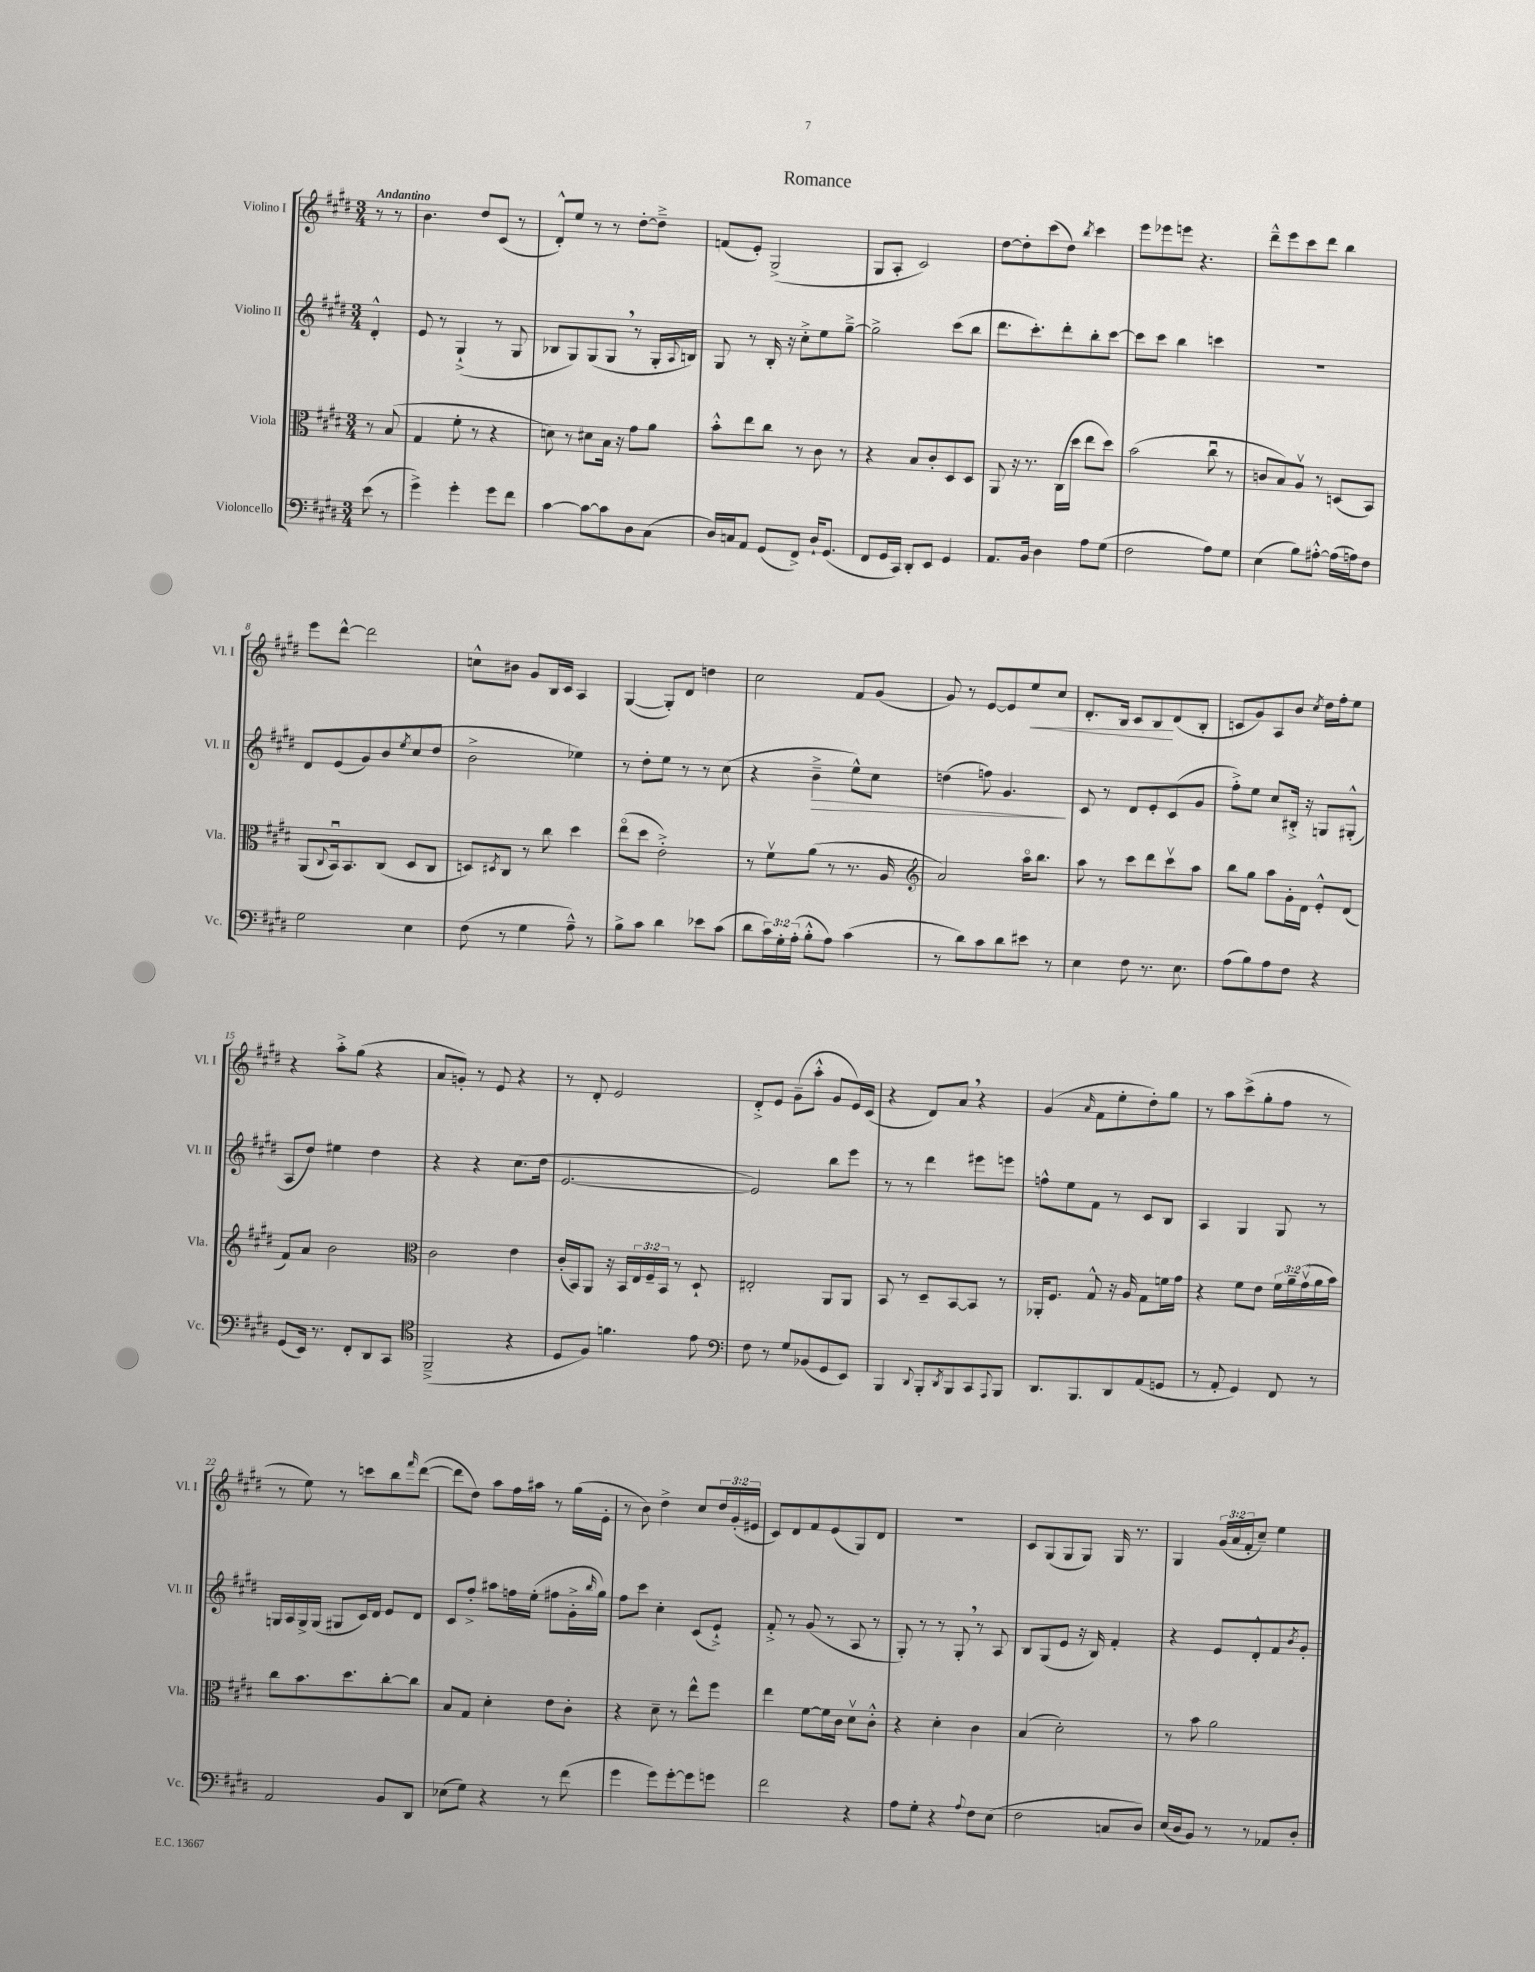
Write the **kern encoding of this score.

**kern	**kern	**kern	**dynam	**kern	**dynam
*part4	*part3	*part2	*part2	*part1	*part1
*staff4	*staff3	*staff2	*staff2	*staff1	*staff1
*I"Violoncello	*I"Viola	*I"Violino II	*	*I"Violino I	*
*I'Vc.	*I'Vla.	*I'Vl. II	*	*I'Vl. I	*
*clefF4	*clefC3	*clefG2	*	*clefG2	*
*k[f#c#g#d#]	*k[f#c#g#d#]	*k[f#c#g#d#]	*	*k[f#c#g#d#]	*
*M3/4	*M3/4	*M3/4	*	*M3/4	*
=	=	=	=	=	=
!	!	!	!	!LO:TX:a:B:t=Andantino	!
(8e\	8r	4d#'^^/	.	8r	.
8r	(8B/	.	.	8r	.
=1	=1	=1	=1	=1	=1
4g#^\)	4G#/	8e/	.	4.b\	.
.	.	8r	.	.	.
4g#'\	8f#'\	(4G#`^/	.	.	.
.	8r	.	.	8dd#/L	.
8g#\L	4r	8r	.	(8c#/J	.
8f#\J	.	8G#/	.	8r	.
=2	=2	=2	=2	=2	=2
[4c#\	8dn\)	8B-X/L	.	8d#'^^/L)	.
.	8r	8G#/)	.	8ee/J	.
8c#\L_	8d#X\L	(8G#/	.	8r	.
8c#\]	16B\Jk	8G#,/J	.	8r	.
.	16r	.	.	.	.
8D#\	8g#\L	8r	.	[8dd#'\L	.
(8C#\J	8a\J	16G#'/LL	.	8dd#~^\J]	.
.	.	8qqA/	.	.	.
.	.	16Bn/JJ)	.	.	.
=3	=3	=3	=3	=3	=3
16D#/LL)	8b'^^\L	8G#/	.	(8fn/L	.
16Cn/J	.	.	.	.	.
8AA/J	8ee\	8r	.	8e'/J)	.
(8GG#/L	8cc#\J	16B'/	.	(2G#^/	.
.	.	16r	.	.	.
8FF#^/J)	8r	8cc#'^\L	.	.	.
16D#`/KL	8c#\	8ee\	.	.	.
(8.GG#/J	.	.	.	.	.
.	8r	[8gg#~^\J	.	.	.
=4	=4	=4	=4	=4	=4
8FF#/L	4r	2gg#^\]	.	8G#/L	.
16GG#/L	.	.	.	8A'/J	.
16CC#/JJ)	.	.	.	.	.
8DD#'/L	8B/L	.	.	2c#/)	.
8EE/J	8c#'/	.	.	.	.
4GG#/	8D#/	(8ccc#\L	.	.	.
.	8D#/J	8bb\J	.	.	.
=5	=5	=5	=5	=5	=5
8.AA/L	8AA/	8.ddd#\L	.	[8dd#\L	.
.	16r	.	.	8dd#'\]	.
16BB/Jk	8.r	8.ccc#'\)	.	.	.
4D#\	.	.	.	(8ccc#\	.
.	(16C#\LL	8ddd#'\	.	8dd#\J)	.
.	16dd#\JJ	.	.	.	.
.	.	.	.	8qbb/	.
8A\L	8ee\L	8bb'\	.	4ccc#\	.
(8G#\J	8dd#\J)	[8ccc#\J	.	.	.
=6	=6	=6	=6	=6	=6
2F#\	(2b\	8ccc#\L]	.	8eee\L	.
.	.	8ccc#\J	.	8eee-X\	.
.	.	4bb\	.	8eeen\J	.
.	.	.	.	4.r	.
8A\L)	8cc#u\	4cccn\	.	.	.
8G#\J	8r	.	.	.	.
=7	=7	=7	=7	=7	=7
(4E\	8cn/L	2.r	.	8ddd#~^^\L	.
.	8B/)	.	.	8eee\	.
8B\L)	8Av/J	.	.	8ccc#\	.
[8A#X'^^\J	8r	.	.	8ddd#\J	.
(16A#\LL]	(8Dn/L	.	.	4bb\	.
16An\J)	.	.	.	.	.
8F#\J	8BB/J)	.	.	.	.
!!LO:LB:g=z
=8	=8	=8	=8	=8	=8
2G#\	(8AA/L	8d#/L	.	8eee\L	.
.	8qqC#/	.	.	.	.
.	16BBu/k)	(8e/	.	[8ddd#^^\J	.
.	8.BB/	.	.	.	.
.	.	8g#/)	.	2ddd#\]	.
.	(8C#/J	8b/	.	.	.
.	.	8qee/	.	.	.
4E\	8D#/L	(8cc#/	.	.	.
.	8C#/J	8dd#/J	.	.	.
=9	=9	=9	=9	=9	=9
(8F#\	8Dn/L)	2b^\	.	8ccn^^\L	.
.	8qD#X/	.	.	.	.
8r	8C#/J	.	.	8b#X\J	.
4G#\	8r	.	.	8g#/L	.
.	8cc#\	.	.	16B/L	.
.	.	.	.	16c#/JJ	.
8A~^^\)	4dd#\	4ee-X\)	.	4A/	.
8r	.	.	.	.	.
=10	=10	=10	=10	=10	=10
8B^\L	(8ee\L	8r	.	([4G#/	.
8c#\J	8dd#\J	8dd#'\L	.	.	.
4d#\	2e'^\)	8ee\J	.	8G#'/L])	.
.	.	8r	.	8d#/J	.
8e-X\L	.	8r	.	4ddn\	.
(8c#\J	.	(8cc#\	.	.	.
=11	=11	=11	=11	=11	=11
8d#\L	8r	4r	.	2cc#\	.
24c#\L)	8f#v\L	.	.	.	.
24G#'\	.	.	.	.	.
(24A'\JJ	.	.	.	.	.
!	!	!	!LO:HP:b	!	!
8B'^^\L	(8a\J	4b~^\	>	.	.
8A\J)	8r	.	.	.	.
(4c#\	8.r	8ee^^\L)	.	8f#/L	.
.	.	8cc#\J	.	(8g#/J	.
.	16A/	.	.	.	.
=12	=12	=12	=12	=12	=12
*	*clefG2	*	*	*	*
8r	2a/)	(4ddn\	.	8g#/)	.
8d#\L)	.	.	.	8r	.
8c#\	.	8ffn\)	.	[8e/L	.
8d#\	.	4.g#/	.	8e/]	.
!	!	!	!	!	!LO:HP:b
8e#X\J	16aa\KL	.	.	8ee/	<
.	8.bb\J	.	.	.	.
8r	.	.	.	8cc#/J	.
.	.	.	]	.	.
=13	=13	=13	=13	=13	=13
4E\	8aa\	8c#/	.	8.d#'/L	.
.	8r	8r	.	.	.
.	.	.	.	16B/Jk	.
8F#\	8ccc#\L	8d#/L	.	8c#/L	.
8.r	8ddd#\	8e'/	.	8B/	.
.	8ccc#v\	(8c#/	.	(8d#/	[
8.E\	.	.	.	.	.
.	8aa\J	8g#/J	.	8B'/J	.
=14	=14	=14	=14	=14	=14
(8A\L	8bb\L	8ff#'^\L)	.	8cn/L	.
8B\)	8gg#\J	8ee\J	.	8g#/)	.
8A\	8aa\L	8cc#/L	.	8A/	.
8F#\J	16g#'\L	16B#X'^/Jk	.	8b/J	.
.	16d#\JJ	16r	.	.	.
.	.	.	.	8qcc#/	.
4r	8e'^^/L	8Gn/L	.	16dd#\LL	.
.	.	.	.	16ff#'\J	.
.	(8d#/J	(8G#X'^^/J	.	8ee\J	.
!!LO:LB:g=z
=15	=15	=15	=15	=15	=15
(8GG#/L	8f#/L)	8A/L	.	4r	.
16EE/Jk)	8a/J	8dd#/J)	.	.	.
8.r	.	.	.	.	.
.	2b\	4ee#X\	.	8aa'^\L	.
8FF#'/L	.	.	.	(8gg#\J	.
8DD#/	.	4dd#\	.	4r	.
8CC#/J	.	.	.	.	.
=16	=16	=16	=16	=16	=16
*clefC4	*clefC3	*	*	*	*
(2FF#~^/	2c#\	4r	.	8a/L	.
.	.	.	.	8gn'/J)	.
.	.	4r	.	8r	.
.	.	.	.	8e/	.
4r	4e\	(8.cc#\L	.	4r	.
.	.	16dd#\Jk	.	.	.
=17	=17	=17	=17	=17	=17
8D#/L	(16c#'/LL	[2.e/	.	8r	.
.	16BB/J)	.	.	.	.
8F#/J)	8AA/J	.	.	8d#'/	.
4.fn\	16r	.	.	2e/	.
.	16BB/LL	.	.	.	.
.	24E/	.	.	.	.
.	24F#~/	.	.	.	.
.	24BB/JJ	.	.	.	.
.	8r	.	.	.	.
8e\	8D#`/	.	.	.	.
=18	=18	=18	=18	=18	=18
*clefF4	*	*	*	*	*
8F#\	2E#X'/	2e/])	.	8d#'^/L	.
8r	.	.	.	8e/J	.
8G#/L	.	.	.	(8g#~\L	.
(8BB-X/	.	.	.	8aa'^^\J	.
8GG#/	8AA/L	8bb\L	.	8g#/L	.
8EE/J)	8AA/J	8eee\J	.	16e/L)	.
.	.	.	.	(16c#/JJ	.
=19	=19	=19	=19	=19	=19
4BBB/	8BB/	8r	.	4r	.
.	8r	8r	.	.	.
8qqDD#/	.	.	.	.	.
8BBB'/L	8D#~/L	4ddd#\	.	8d#/L)	.
8qDD#/	.	.	.	.	.
8BBB/	[8BB/	.	.	8a,/J	.
8CC#/	8BB/J]	8eee#X\L	.	4r	.
8qqAAA/	.	.	.	.	.
8BBB/J	8r	8eeen\J	.	.	.
=20	=20	=20	=20	=20	=20
8.DD#/L	16AA-X'/KL	8ffn^^\L	.	(4g#/	.
.	8.F#/J	.	.	.	.
.	.	8ee\	.	.	.
8.BBB/	.	.	.	.	.
.	.	.	.	16qqa/	.
.	8G#^^/	8f#\J	.	8f#\L	.
8DD#/	16r	8r	.	8ee'\	.
.	16A/	.	.	.	.
(8AA/	8G#\L	8c#/L	.	8dd#'\)	.
8GGn/J	16fn\L	8B/J	.	8gg#\J	.
.	16g#\JJ	.	.	.	.
=21	=21	=21	=21	=21	=21
8r	4r	4A/	.	8r	.
8AA'/	.	.	.	8aa\L	.
4GG#/)	8f#\L	4G#/	.	(8ccc#^\	.
.	8e\J	.	.	8gg#'\	.
8FF#/	24f#\LL	8G#/	.	8ff#\J	.
.	24a~\	.	.	.	.
.	(24g#v\	.	.	.	.
8r	16a\	8r	.	8r	.
.	16b\JJ)	.	.	.	.
!!LO:LB:g=z
=22	=22	=22	=22	=22	=22
2AA/	8cc#\L	16Gn/LL	.	8r	.
.	.	16A/	.	.	.
.	8.b\	16G^/	.	8ee\)	.
.	.	(16G/JJ	.	.	.
.	.	8G#X/L	.	8r	.
.	8.dd#\	.	.	.	.
.	.	16c#/L)	.	8cccn\L	.
.	.	16d#/JJ	.	.	.
8BB/L	[8cc#'\	8e/L	.	8bb\	.
.	.	.	.	16qqfff#/	.
8DD#/J	8cc#\J]	8d#/J	.	([8ddd#\J	.
=23	=23	=23	=23	=23	=23
(8E-X\L	8B/L	8c#/L	.	8ddd#\L]	.
8G#\J)	8G#/J	8ff#'^/J	.	8dd#\J)	.
4r	4d#'\	8aa#X\L	.	8aa\L	.
.	.	16ffn\L	.	16ff#\L	.
.	.	(16ee'\JJ	.	16aa#X\JJ	.
8r	8e\L	8ff#X\L	.	8r	.
(8f#\	8c#'\J	16g#'^\L	.	(16gg#\LL	.
.	.	16qqbb/	.	.	.
.	.	16gg#\JJ)	.	16e'\JJ	.
=24	=24	=24	=24	=24	=24
4g#\	4r	8ff#\L	.	8r	.
.	.	8ccc#\J	.	8b\)	.
8g#\L)	8d#~\	4cc#'\	.	4dd#^\	.
[8g#'\	8r	.	.	.	.
8g#\]	8ee^^\L	(8c#/L	.	8cc#/L	.
8gn\J	8ff#\J	8e`^/J)	.	24dd#/L	.
.	.	.	.	(24g#'/	.
.	.	.	.	24e#X/JJ	.
=25	=25	=25	=25	=25	=25
2f#\	4ee\	8f#'^/	.	8c#/L)	.
.	.	8r	.	8d#/	.
.	[8f#\L	(8g#/	.	8f#/	.
.	16f#\L]	8r	.	(8e/	.
.	16c#\JJ	.	.	.	.
4r	8d#v\L	8A/	.	8G#/)	.
.	8c#'^^\J	8r	.	8d#/J	.
=26	=26	=26	=26	=26	=26
8A\L	4r	8G#'/)	.	2.r	.
8G#'\J	.	8r	.	.	.
4r	4d#'\	8r	.	.	.
.	.	8G#',/	.	.	.
8qqA/	.	.	.	.	.
8F#\L	4c#\	8r	.	.	.
(8E\J	.	8A/	.	.	.
=27	=27	=27	=27	=27	=27
2F#\	(4B/	8B/L	.	8c#/L	.
.	.	(8G#/	.	(8G#/	.
.	2d#'\)	8e/J	.	8G#/	.
.	.	16r	.	8G#/J)	.
.	.	16B/)	.	.	.
8Cn/L	.	4f#'/	.	16G#/	.
.	.	.	.	8.r	.
8D#/J)	.	.	.	.	.
=28	=28	=28	=28	=28	=28
(16E/LL	8r	4r	.	4G#/	.
16D#/J	.	.	.	.	.
8BB/J)	8b\	.	.	.	.
8r	2a\	8e/L	.	(24g#/LL	.
.	.	.	.	24a/	.
.	.	.	.	24f#'/J	.
8r	.	8d#'^^/	.	8cc#~/J)	.
8AA-X/L	.	8f#/	.	4ee\	.
.	.	8qb/	.	.	.
8D#'/J	.	8g#'/J	.	.	.
==	==	==	==	==	==
*-	*-	*-	*-	*-	*-
